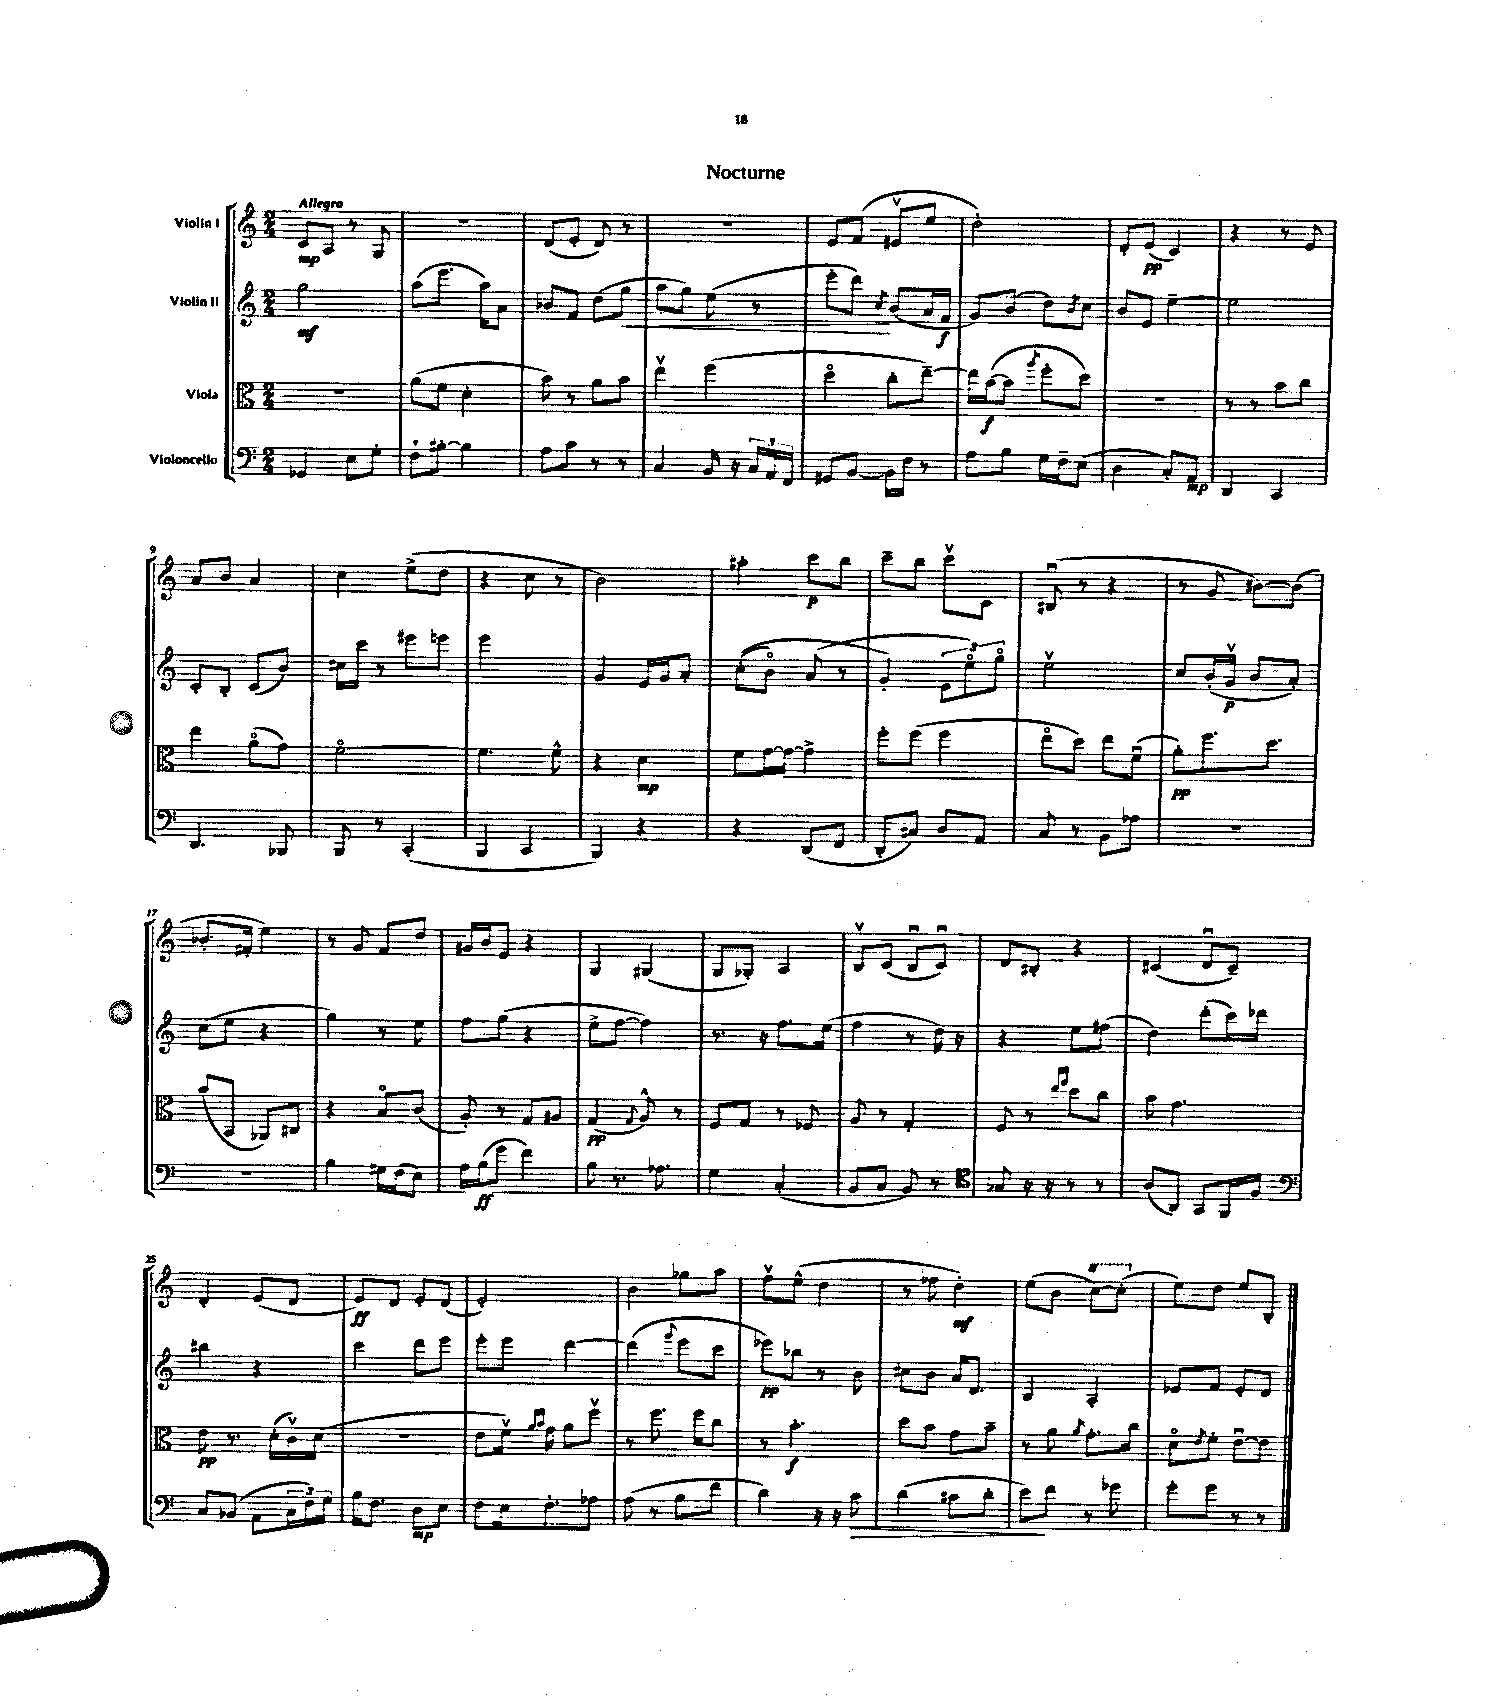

**kern	**dynam	**kern	**dynam	**kern	**dynam	**kern	**dynam
*part4	*part4	*part3	*part3	*part2	*part2	*part1	*part1
*staff4	*staff4	*staff3	*staff3	*staff2	*staff2	*staff1	*staff1
*I"Violoncello	*	*I"Viola	*	*I"Violin II	*	*I"Violin I	*
*clefF4	*	*clefC3	*	*clefG2	*	*clefG2	*
*k[]	*	*k[]	*	*k[]	*	*k[]	*
*M2/4	*	*M2/4	*	*M2/4	*	*M2/4	*
=1	=1	=1	=1	=1	=1	=1	=1
!	!	!	!	!	!	!LO:TX:a:B:t=Allegro	!
4GG-X/	.	2r	.	2gg\	mf	8c/L	mp
.	.	.	.	.	.	8A/J	.
8E\L	.	.	.	.	.	8r	.
8G'\J	.	.	.	.	.	8G/	.
=2	=2	=2	=2	=2	=2	=2	=2
8F`\L	.	(8a\L	.	(8aa\L	.	2r	.
[8B#X'\J	.	8f\J	.	8.eee\J	.	.	.
4B#\]	.	4d'\	.	.	.	.	.
.	.	.	.	16aa\KL)	.	.	.
.	.	.	.	8a\J	.	.	.
=3	=3	=3	=3	=3	=3	=3	=3
8A\L	.	8b\)	.	8b-X/L	.	(8d/L	.
8c\J	.	8r	.	8f/J	.	8e'/J	.
8r	.	8a\L	.	(8dd\L	.	8d/)	.
!	!	!	!	!	!LO:HP:b	!	!
8r	.	8b\J	.	8gg\J	<	8r	.
=4	=4	=4	=4	=4	=4	=4	=4
4C/	.	4eev\	.	8aa\L	.	2r	.
.	.	.	.	8gg\J)	.	.	.
16BB/	.	(4ff\	.	(8ee\	.	.	.
16r	.	.	.	.	.	.	.
24C/LL	.	.	.	8r	.	.	.
24AA/	.	.	.	.	.	.	.
24FF/JJ	.	.	.	.	.	.	.
=5	=5	=5	=5	=5	=5	=5	=5
8GG#X/L	.	4dd\	.	8eee'\L	.	8e/L	.
[8BB/J	.	.	.	8ddd\J)	.	(8f/J	.
.	.	.	.	8qcc/	.	.	.
16BB\LL]	.	8cc'\L	.	(8b/L	[	8e#Xv/L	.
16F\JJ	.	.	.	.	.	.	.
8r	.	[8ee~\J)	.	16a/L	.	8ee/J	.
.	.	.	.	16f/JJ	f	.	.
=6	=6	=6	=6	=6	=6	=6	=6
8A\L	.	16ee\LL]	.	8g/L)	.	2dd'\)	.
.	.	([16b\J	f	.	.	.	.
8B\J	.	8b\J]	.	(8b/J	.	.	.
.	.	8qaa/	.	.	.	.	.
16G\LL	.	8ff'\L	.	8dd\L)	.	.	.
16F~\J	.	.	.	.	.	.	.
.	.	.	.	8qb/	.	.	.
(8E\J	.	8dd\J)	.	8cc\J	.	.	.
=7	=7	=7	=7	=7	=7	=7	=7
4D\	.	2r	.	8b/L	.	8d'/L	.
.	.	.	.	8e/J	.	(8e/J	pp
8C'/L)	.	.	.	[4ee~\	.	4c/)	.
8AA/J	mp	.	.	.	.	.	.
=8	=8	=8	=8	=8	=8	=8	=8
4DD/	.	8r	.	2ee\]	.	4r	.
.	.	8r	.	.	.	.	.
4CC/	.	8b\L	.	.	.	8r	.
.	.	8cc\J	.	.	.	8e/	.
!!LO:LB:g=z
=9	=9	=9	=9	=9	=9	=9	=9
4.DD/	.	4ee\	.	8c'/L	.	8a/L	.
.	.	.	.	8B'/J	.	8b/J	.
.	.	(8a\L	.	(8c/L	.	4a/	.
8BBB-X/	.	8g\J)	.	8b/J)	.	.	.
=10	=10	=10	=10	=10	=10	=10	=10
8BBB/	.	[2f\	.	16cc#X\LL	.	4cc\	.
.	.	.	.	16ccc\JJ	.	.	.
8r	.	.	.	8r	.	.	.
(4CC'/	.	.	.	8eee#X\L	.	(8ee^\L	.
.	.	.	.	8eeen\J	.	8dd\J	.
=11	=11	=11	=11	=11	=11	=11	=11
4BBB/	.	4.f\]	.	2eee\	.	4r	.
4CC/	.	.	.	.	.	8cc\	.
.	.	8f^^\	.	.	.	8r	.
=12	=12	=12	=12	=12	=12	=12	=12
4BBB/)	.	4r	.	4g/	.	2b\)	.
4r	.	4d\	mp	16e/LL	.	.	.
.	.	.	.	16g/J	.	.	.
.	.	.	.	8a'/J	.	.	.
=13	=13	=13	=13	=13	=13	=13	=13
4r	.	8f\L	.	((8cc'\L	.	4aa#X'\	.
.	.	[16g\L	.	8b\J)	.	.	.
.	.	16g\JJ_	.	.	.	.	.
(8DD/L	.	4g^\]	.	(8a/	.	8ccc\L	p
8FF/J	.	.	.	8r	.	8bb\J	.
=14	=14	=14	=14	=14	=14	=14	=14
8DD'/L	.	8ff'\L	.	4g'/)	.	8ccc~\L	.
8C#X/J)	.	(8ff\J	.	.	.	8bb\J	.
8D/L	.	4ff\	.	12e\L	.	8cccv\L	.
.	.	.	.	12ee\)	.	.	.
8AA/J	.	.	.	.	.	8c\J	.
.	.	.	.	12gg\J	.	.	.
=15	=15	=15	=15	=15	=15	=15	=15
8C/	.	8ee\L	.	2eev\	.	(8B#Xu/	.
8r	.	8dd\J)	.	.	.	8r	.
8BB\L	.	8ee\L	.	.	.	4r	.
8A-X\J	.	(8fu\J	.	.	.	.	.
=16	=16	=16	=16	=16	=16	=16	=16
2r	.	8a'\L)	pp	8cc/L	.	8r	.
.	.	8.ff\	.	(16b'/L	.	8g/	.
.	.	.	.	16gv/JJ	p	.	.
.	.	.	.	8b/L	.	[8b#X\L)	.
.	.	8.dd\J	.	.	.	.	.
.	.	.	.	8a'/J)	.	(8b#\J]	.
!!LO:LB:g=z
=17	=17	=17	=17	=17	=17	=17	=17
2r	.	(8b/L	.	(8cc\L	.	8.b-X'/L	.
.	.	8BB/J	.	8ee\J	.	.	.
.	.	.	.	.	.	16f#X'/Jk	.
.	.	8AA-X/L)	.	4r	.	4ee\)	.
.	.	8C#X/J	.	.	.	.	.
=18	=18	=18	=18	=18	=18	=18	=18
4B\	.	4r	.	4gg\)	.	8r	.
.	.	.	.	.	.	8g/	.
16G#X\LL	.	8B/L	.	8r	.	8f/L	.
(16F\J	.	.	.	.	.	.	.
8E\J)	.	(8c/J	.	8ee\	.	8dd/J	.
=19	=19	=19	=19	=19	=19	=19	=19
16A\LL	.	8A'/)	.	8ff\L	.	16g#X/LL	.
(16B\J	ff	.	.	.	.	16b/J	.
8g\J	.	8r	.	(8gg\J	.	8e/J	.
4f\)	.	8G/L	.	4r	.	4r	.
.	.	8A#X/J	.	.	.	.	.
=20	=20	=20	=20	=20	=20	=20	=20
8B\	.	(4G/	pp	8ee^\L	.	4G/	.
8.r	.	.	.	[8ff\J	.	.	.
.	.	8qqG/	.	.	.	.	.
.	.	8A^^/)	.	4ff\])	.	(4G#X/	.
8.A-X\	.	.	.	.	.	.	.
.	.	8r	.	.	.	.	.
=21	=21	=21	=21	=21	=21	=21	=21
4G\	.	8F/L	.	8.r	.	8G/L	.
.	.	8G/J	.	.	.	8G-X'/J)	.
.	.	.	.	16r	.	.	.
(4C'/	.	8r	.	8.ff\L	.	4A/	.
.	.	8F-X/	.	.	.	.	.
.	.	.	.	(16ee\Jk	.	.	.
=22	=22	=22	=22	=22	=22	=22	=22
8BB/L	.	8A/	.	4ff\	.	8Bv/L	.
8C/J	.	8r	.	.	.	(8c/J	.
8BB/)	.	4G'/	.	8r	.	8Bu/L	.
8r	.	.	.	16dd\)	.	8cu/J)	.
.	.	.	.	16r	.	.	.
=23	=23	=23	=23	=23	=23	=23	=23
*clefC4	*	*	*	*	*	*	*
8G-X/	.	8F/	.	4r	.	8d/L	.
16r	.	8r	.	.	.	8B#X'/J	.
16r	.	.	.	.	.	.	.
.	.	16qqee/LL	.	.	.	.	.
.	.	16qqgg/JJ	.	.	.	.	.
8r	.	8dd\L	.	8ee\L	.	4r	.
8r	.	8cc\J	.	(8ff#X\J	.	.	.
=24	=24	=24	=24	=24	=24	=24	=24
(8A/L	.	8b\	.	4dd\)	.	(4c#X/	.
8AA/J)	.	4.g\	.	.	.	.	.
8GG/L	.	.	.	(8ddd'\L	.	8du/L	.
16FF/L	.	.	.	16ccc\L)	.	8c#~/J)	.
16F/JJ	.	.	.	16ddd-X\JJ	.	.	.
!!LO:LB:g=z
=25	=25	=25	=25	=25	=25	=25	=25
*clefF4	*	*	*	*	*	*	*
8C/L	.	8e\	pp	4bb#X\	.	4d'/	.
(8BB-X/J	.	8.r	.	.	.	.	.
8AA\L	.	.	.	4r	.	(8e/L	.
.	.	(16d'\LL	.	.	.	.	.
24C\L	.	16cv\)	.	.	.	8d/J	.
24F\)	.	.	.	.	.	.	.
.	.	(16d\JJ	.	.	.	.	.
24G\JJ	.	.	.	.	.	.	.
=26	=26	=26	=26	=26	=26	=26	=26
16B\KL	.	2r	.	4ccc\	.	8e/L)	ff
8.F\J	.	.	.	.	.	.	.
.	.	.	.	.	.	8d/J	.
8D\L	mp	.	.	8ddd\L	.	8e'/L	.
8E\J	.	.	.	8eee\J	.	(8d/J	.
=27	=27	=27	=27	=27	=27	=27	=27
8F\L	.	8e\L	.	8eee'\L	.	2e'/)	.
16E\k	.	16fv\Jk)	.	8eee\J	.	.	.
.	.	16qqa/LL	.	.	.	.	.
.	.	16qqb/JJ	.	.	.	.	.
8.F'\	.	16g\	.	.	.	.	.
.	.	8a\L	.	[4ddd\	.	.	.
8A-X\J	.	8ffv\J	.	.	.	.	.
=28	=28	=28	=28	=28	=28	=28	=28
(8A\	.	8r	.	(4ddd\]	.	4b\	.
8r	.	8.ff\	.	.	.	.	.
.	.	.	.	8qqggg/	.	.	.
8B\L	.	.	.	8eee\L	.	8gg-X\L	.
.	.	16ff\KL	.	.	.	.	.
8f\J	.	8cc\J	.	8ccc\J	.	8aa\J	.
=29	=29	=29	=29	=29	=29	=29	=29
4d\)	.	8r	.	8eee-X\L)	pp	8ffv\L	.
.	.	4.b'\	f	8bb-X\J	.	(8ee^^\J	.
16r	.	.	.	8r	.	4dd\	.
16r	.	.	.	.	.	.	.
!	!LO:HP:b	!	!	!	!	!	!
8c\	>	.	.	8b\	.	.	.
=30	=30	=30	=30	=30	=30	=30	=30
(4d\	.	8dd\L	.	8cc#X\L	.	8r	.
.	.	8b\J	.	8b\J	.	8ff-X\	.
8c#X\L	.	8g\L	.	16a/KL	.	4dd'\)	mf
.	.	.	.	8.d/J	.	.	.
8d'\J	.	8b~\J	.	.	.	.	.
=31	=31	=31	=31	=31	=31	=31	=31
8e\L)	.	8r	.	4B/	.	(8ee\L	.
8f\J	]	8a\	.	.	.	8b\J	.
.	.	8qa/	.	.	.	.	.
*	*	*	*	*	*	*8va	*
8r	.	8.g'\L	.	4A'/	.	[8ccc\L)	.
8g-X\	.	.	.	.	.	(8ccc'\J]	.
.	.	16cc\Jk	.	.	.	.	.
=32	=32	=32	=32	=32	=32	=32	=32
*	*	*	*	*	*	*X8va	*
8g'\L	.	8d\L	.	8e-X/L	.	8ee\L)	.
.	.	8qe/	.	.	.	.	.
8g\J	.	8f'\J	.	8f/J	.	8dd\J	.
8r	.	[8eu\L	.	8e-'/L	.	8ee/L	.
8r	.	8e\J]	.	8d/J	.	8B'/J	.
==	==	==	==	==	==	==	==
*-	*-	*-	*-	*-	*-	*-	*-
